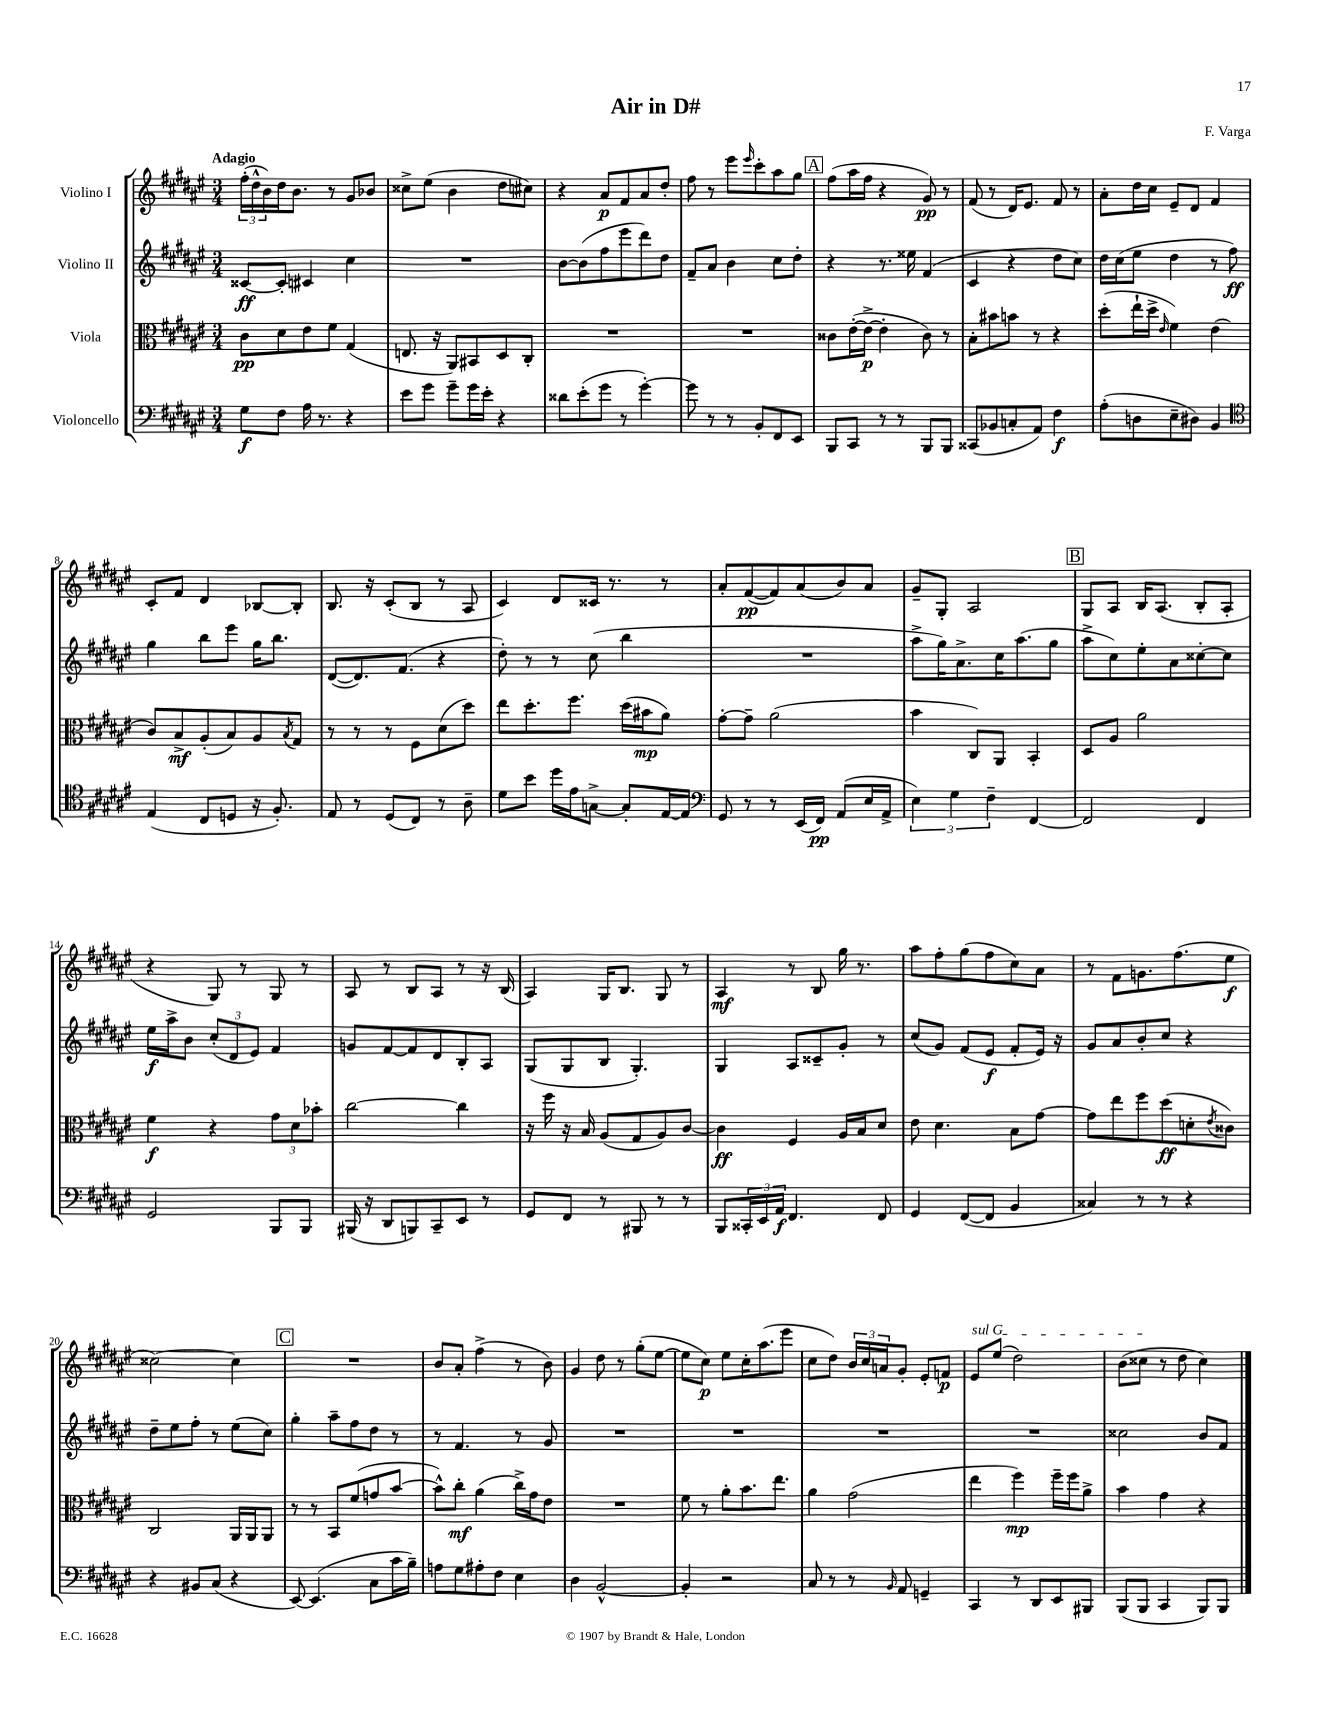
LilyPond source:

\header { title = "Air in D#" composer = "F. Varga" }
<<
\new StaffGroup <<
\new Staff = "s0" \with { instrumentName = "Violino I" } {
    \clef treble \key fis \major \numericTimeSignature \time 3/4 \tempo "Adagio"
    \tuplet 3/2 { fis''16-.( dis''16-^ b'16) } dis''16 b'8. r8 gis'8 bes'8 |
    cisis''8-> eis''8( b'4 dis''8 cis''8) |
    r4 ais'8\p fis'8 ais'8 dis''8-. |
    fis''8 r8 eis'''8 \grace { eis'''16 } cis'''8-. ais''8 gis''8 |
    \mark \markup { \box "A" } fis''8( ais''16 fis''16 r4 gis'8\pp) r8 |
    fis'8( r8 dis'16) eis'8. fis'8 r8 |
    ais'8-. dis''16 cis''16 eis'8-- dis'8 fis'4 |
    cis'8-. fis'8 dis'4 bes8~ bes8-. |
    b8. r16 cis'8-.( b8 r8 ais8 |
    cis'4) dis'8 cisis'16 r8. r8 |
    ais'8-. fis'8~\pp( fis'8) ais'8( b'8) ais'8 |
    gis'8-- gis8-. ais2 |
    \mark \markup { \box "B" } gis8 ais8 b16 ais8.( b8-. ais8-. |
    r4 gis8) r8 gis8 r8 |
    ais8 r8 b8 ais8 r8 r16 b16( |
    ais4) gis16 b8. gis8 r8 |
    ais4\mf r8 b8 gis''16 r8. |
    ais''8 fis''8-. gis''8( fis''8 cis''8) ais'8 |
    r8 fis'8 g'8. fis''8.( eis''8\f |
    cisis''2~) cisis''4 |
    \mark \markup { \box "C" } R2. |
    b'8 ais'8-. fis''4->( r8 b'8) |
    gis'4 dis''8 r8 gis''8-.( eis''8~ |
    eis''8 cis''8\p) eis''8 cis''16-. ais''8.( eis'''8 |
    cis''8 dis''8) \tuplet 3/2 { b'16 cis''16 a'16 } gis'8-. eis'8-. f'8\p |
    \once \override TextSpanner.bound-details.left.text = \markup { \italic "sul G" } eis'8\startTextSpan eis''8( dis''2) |
    b'8( cisis''8\stopTextSpan r8 dis''8 cisis''4) \bar "|." |
}
\new Staff = "s1" \with { instrumentName = "Violino II" } {
    \clef treble \key fis \major \numericTimeSignature \time 3/4
    cisis'8~\ff cisis'8-. cis'4 cis''4 |
    R2. |
    b'8~ b'8( fis''8 eis'''8 dis'''8) dis''8 |
    fis'8-- ais'8 b'4 cis''8 dis''8-. |
    \mark \markup { \box "A" } r4 r8. eisis''16 fis'4( |
    cis'4 r4 dis''8 cis''8) |
    dis''16 cis''16( eis''8 dis''4 r8 fis''8\ff) |
    gis''4 b''8 eis'''8 gis''16 b''8. |
    dis'8~( dis'8.) fis'8.( r4 |
    dis''8-.) r8 r8 cis''8( b''4 |
    R2. |
    ais''8-> gis''16) ais'8.-> cis''16 ais''8.( gis''8 |
    \mark \markup { \box "B" } ais''8-> cis''8) eis''8-. ais'8 cisis''8~-. cisis''8 |
    eis''16\f ais''16-> b'8 \tuplet 3/2 { cis''8-.( dis'8 eis'8) } fis'4 |
    g'8 fis'8~ fis'8 dis'8 b8-. ais8 |
    gis8( gis8 b8 gis4.-.) |
    gis4 ais8 cisis'8-- gis'8-. r8 |
    cis''8( gis'8) fis'8( eis'8\f fis'8-. eis'16) r16 |
    gis'8 ais'8 b'8-. cis''8 r4 |
    dis''8-- eis''8 fis''8-. r8 eis''8( cis''8) |
    \mark \markup { \box "C" } gis''4-. ais''8-- fis''8 dis''8 r8 |
    r8 fis'4. r8 gis'8 |
    R2. |
    R2. |
    R2. |
    R2. |
    cisis''2 b'8 fis'8 \bar "|." |
}
\new Staff = "s2" \with { instrumentName = "Viola" } {
    \clef alto \key fis \major \numericTimeSignature \time 3/4
    cis'8\pp dis'8 eis'8 fis'8 gis4( |
    e8. r16 ais,8) bis,8 dis8 cis8-. |
    R2. |
    R2. |
    \mark \markup { \box "A" } cisis'8 eis'16~-.( eis'16~->\p eis'4-. cisis'8) r8 |
    b8-. bis'8 b'8 r8 r4 |
    dis''8-.( eis''16-! dis''16-> \grace { eis'16 } fis'4) eis'4( |
    cis'8) b8->\mf ais8-.( b8) ais8 \acciaccatura { b8 } gis8 |
    r8 r8 r8 fis8 dis'8( dis''8) |
    eis''8 dis''8.-. fis''8. dis''16( bis'16\mp ais'8) |
    gis'8~-. gis'8-- ais'2( |
    b'4 cis8) ais,8 b,4-. |
    \mark \markup { \box "B" } dis8 ais8 ais'2 |
    fis'4\f r4 \tuplet 3/2 { gis'8 dis'8 bes'8-. } |
    cis''2~ cis''4 |
    r16 fis''16 r16 b16 ais8( gis8 ais8) cis'8~ |
    cis'4\ff fis4 ais16 b16 dis'8 |
    eis'8 dis'4. b8 gis'8~ |
    gis'8 eis''8 fis''8 dis''8\ff( d'8-. \acciaccatura { eis'8 } cisis'8) |
    cis2 ais,16 ais,16 ais,8 |
    \mark \markup { \box "C" } r8 r8 b,8 fis'8( g'8 b'8~ |
    b'8-^) cis''8-.\mf ais'4( cis''16->) gis'16 eis'8 |
    R2. |
    fis'8 r8 ais'8-. b'8. eis''8. |
    ais'4 gis'2( |
    eis''4 fis''4\mp) fis''16-- fis''16 ais'8-> |
    b'4 gis'4 r4 \bar "|." |
}
\new Staff = "s3" \with { instrumentName = "Violoncello" } {
    \clef bass \key fis \major \numericTimeSignature \time 3/4
    gis8\f fis8 ais16 r8. r4 |
    eis'8 gis'8 gis'8-- gis'16 eis'16-. r4 |
    disis'8 eis'8-.( gis'8 r8 gis'4~-.) |
    gis'8 r8 r8 b,8-. fis,8 eis,8 |
    \mark \markup { \box "A" } b,,8 cis,8 r8 r8 b,,8 b,,8 |
    cisis,8( bes,8 c8-. ais,8) fis4\f |
    ais8-.( d8 eis8-- dis8) b,4 |
    \clef tenor eis4( cis8 d8 r16 fis8.-.) |
    eis8 r8 dis8( cis8) r8 ais8-- |
    dis'8 b'8 dis''16 eis'16 g8~-> g8-. eis16~ eis16 |
    \clef bass gis,8 r8 r8 eis,16( fis,16\pp) ais,8( eis16 ais,16-> |
    \tuplet 3/2 { eis4) gis4 fis4-- } fis,4~ |
    \mark \markup { \box "B" } fis,2 fis,4 |
    gis,2 b,,8 b,,8 |
    bis,,16( r16 dis,8 b,,8) cis,8-- eis,8 r8 |
    gis,8 fis,8 r8 bis,,8 r8 r8 |
    b,,8 \tuplet 3/2 { cisis,16-. eis,16 ais,16\f } fis,4. fis,8 |
    gis,4 fis,8~( fis,8 b,4 |
    cisis4) r8 r8 r4 |
    r4 bis,8 cis8( r4 |
    \mark \markup { \box "C" } eis,8~) eis,4.( cis8 cis'16 b16--) |
    a8 gis8 ais8-. fis8 eis4 |
    dis4 b,2~-^ |
    b,4-. r2 |
    cis8 r8 r8 \grace { b,16 } ais,8 g,4-- |
    cis,4 r8 dis,8 eis,8 bis,,8 |
    b,,8( b,,8 cis,4 b,,8) b,,8 \bar "|." |
}
>>
>>
